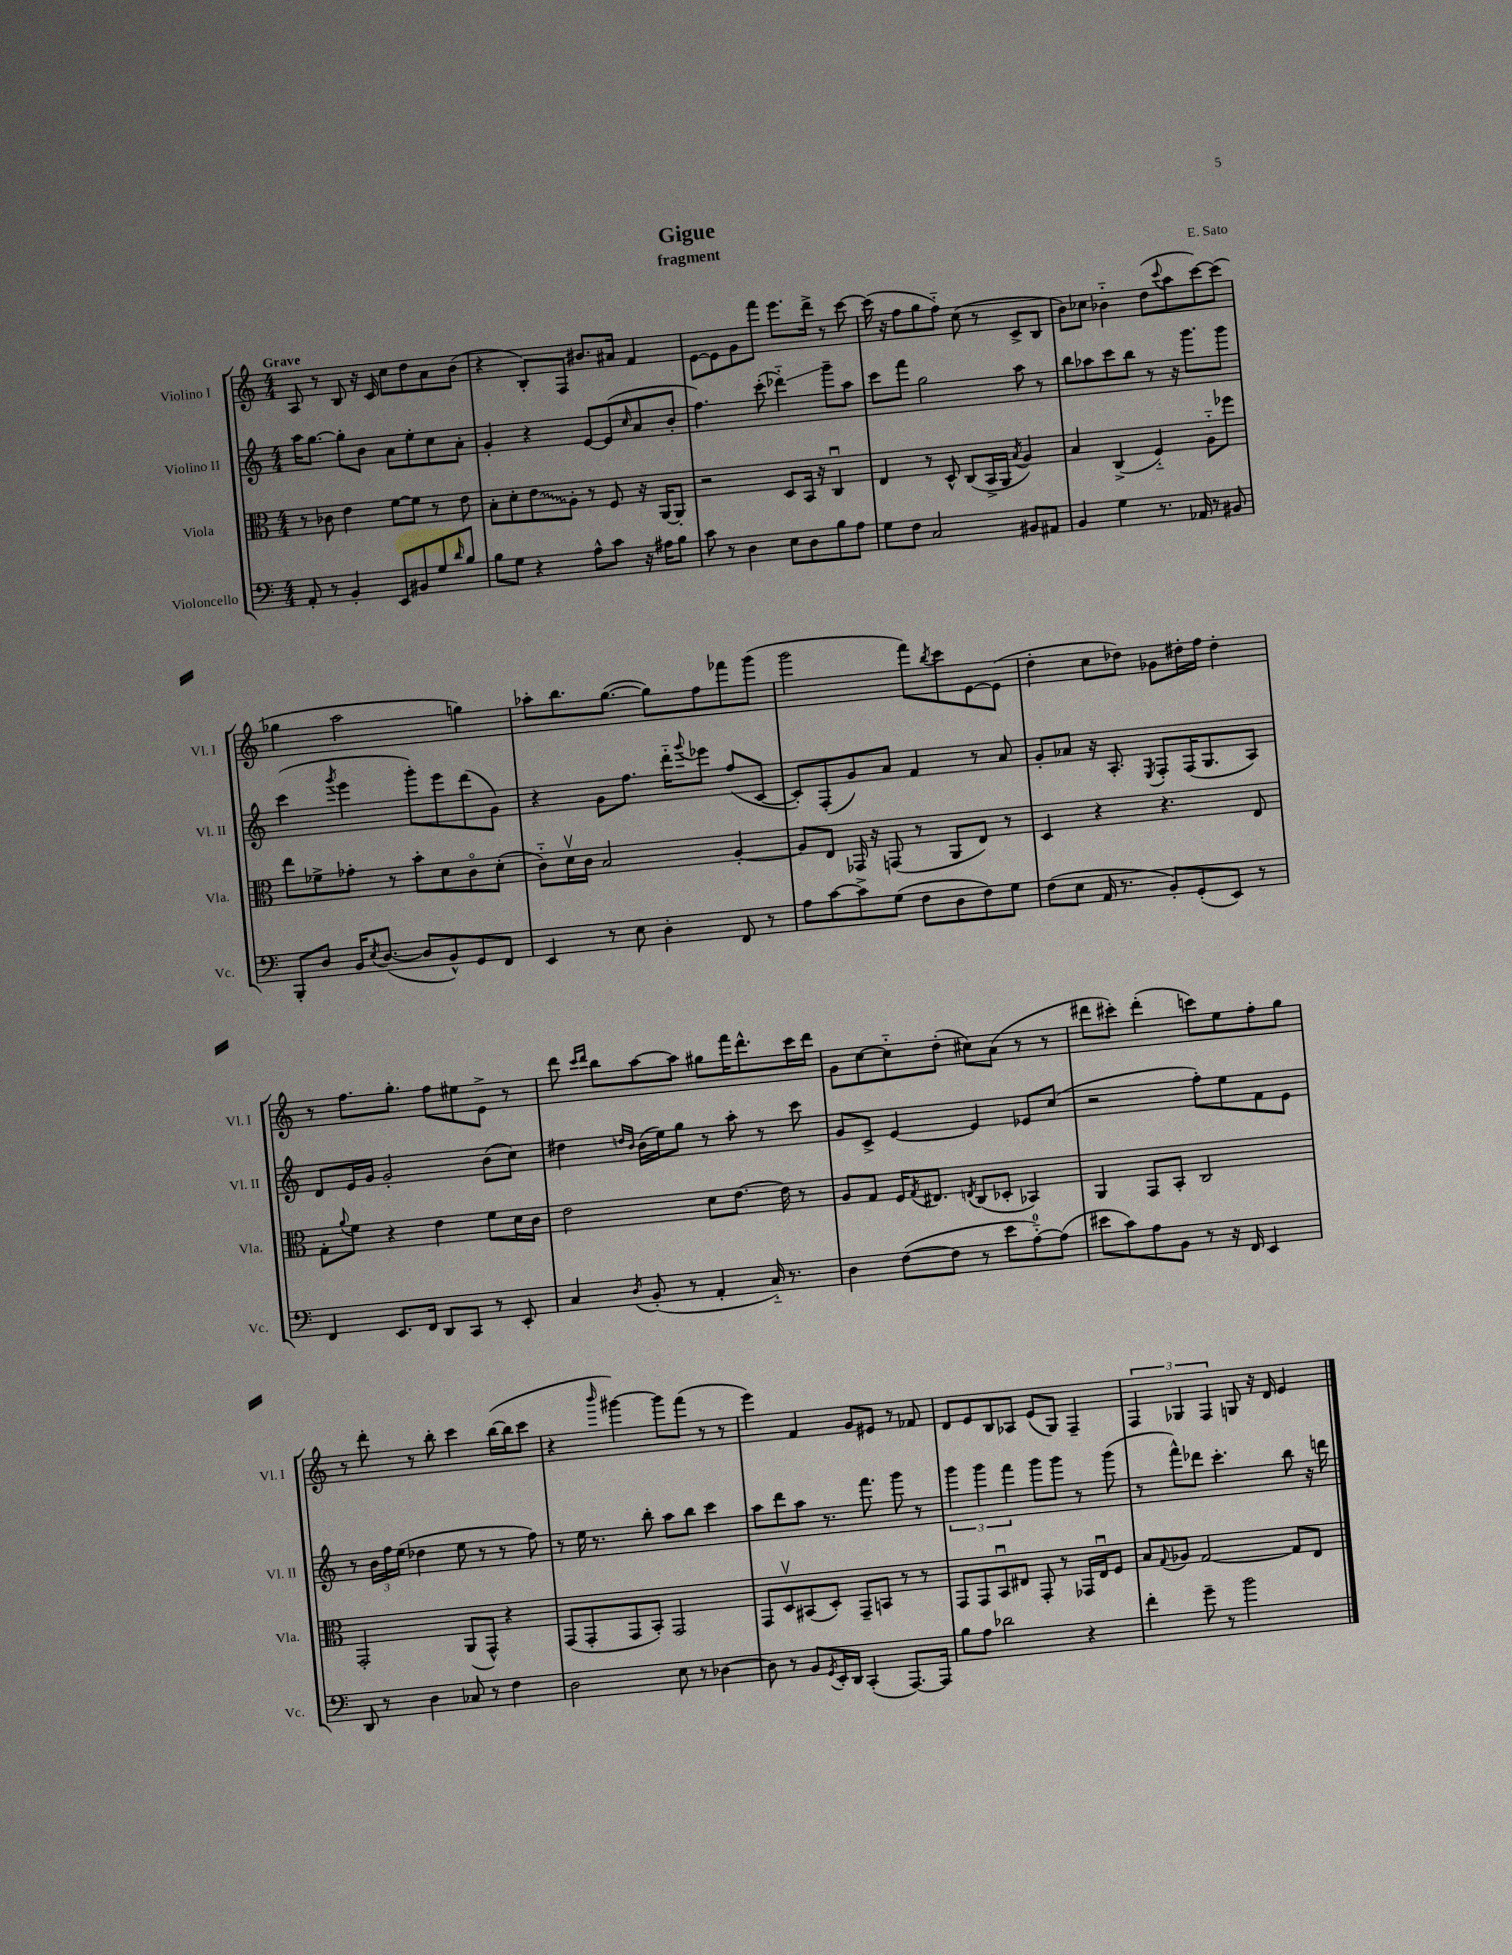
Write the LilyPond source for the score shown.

\header { title = "Gigue" composer = "E. Sato" subtitle = "fragment" }
<<
\new StaffGroup <<
\new Staff = "s0" \with { instrumentName = "Violino I" shortInstrumentName = "Vl. I" } {
    \clef treble \key c \major \numericTimeSignature \time 4/4 \tempo "Grave"
    a8 r8 b8 r16 c'16 c''8 d''8 a'8 b'8( |
    r4 b8-.) f8 bis'8. ais'16 f'4 |
    e'8~ e'8 g'8 f'''8 e'''8. d'''16-> r8 c'''8~ |
    c'''16( r16 f''8 g''8 f''8-_) c''8( r8 c'8-> b8 |
    b'8) ces''8 bes'4-_ d''8( \appoggiatura { c'''8 } a''8 c'''8~) c'''8( |
    ges''4 a''2 g''4) |
    aes''8-. b''8. g''8.~( g''8) f''8 fes'''8 g'''8( |
    g'''2 f'''8) \acciaccatura { b''8 } c'''8 e'8~ e'8( |
    d''4-. c''8 des''8) ges'8 dis''16-. f''16 dis''4-. |
    r8 f''8. g''8.-. f''8 eis''8 e'8-> r8 |
    d'''8 \grace { c'''16 d'''16 } b''8 a''8~ a''8 gis''8 f'''16 d'''8.-^ c'''16 d'''16 |
    g'8 c''8~ c''8-_ d''8-.( cis''8) a'8( r8 r8 |
    dis'''8 cis'''8-.) dis'''4-.( c'''8) e''8 f''8-. g''8 |
    r8 d'''8-. r8 b''8-. c'''4 b''16~( b''16 c'''8 |
    r4 \grace { b'''16 } gis'''4~) gis'''8 f'''8( r8 r8 |
    e'''4) f'4 g'8 eis'8 r8 fes'8 |
    d'8 e'8 b8 aes8 e'8( g8) f4-- |
    \tuplet 3/2 { f4 ges4 f4 } g8 r16 d'16 e'4 \bar "|." |
}
\new Staff = "s1" \with { instrumentName = "Violino II" shortInstrumentName = "Vl. II" } {
    \clef treble \key c \major \numericTimeSignature \time 4/4
    a''16 g''8.~ g''8-. b'8 a'8 e''8-. c''8 a'8-. |
    g'4-. r4 e'8~ e'8( \grace { c''16 } a'8 b'8-. |
    f''4.) c'''8-.( des'''4-_\glissando) g'''8-- a''8 |
    c'''8 f'''8 g''2 a''8 r8 |
    b''8 aes''8 c'''8 b''8 r8 r16 g'''8. g'''8 |
    c'''4( \acciaccatura { g'''8 } e'''4 g'''8-.) e'''8 d'''8( g'8) |
    r4 g'8 f''8. d'''16-_ \appoggiatura { g'''8 } ees'''8 f''8( c'8~ |
    c'8-.) f8-.( g'8) a'8 f'4 r8 a'8 |
    g'8-. aes'8 r16 a8.-. \acciaccatura { e8 } f8-. f16( g8. a8) |
    d'8 e'16 g'16 g'2-. b'8( c''8) |
    dis''4 \grace { d''16 b'16 } b'16( e''16) g''8 r8 a''8-. r8 c'''8 |
    g'8 c'8-> e'4~ e'4 ees'8 c''8( |
    r2 f''8-.) e''8 f'8 e'8 |
    r8 \tuplet 3/2 { b'16 f''16 e''16( } des''4 e''8 r8 r8 f''8) |
    r8 e''16 r8. b''8-. a''8 b''8 c'''4 |
    a''8 d'''8 a''8 r8. f'''8. g'''8 r8 |
    \tuplet 3/2 { g'''4 g'''4 f'''4 } g'''8 g'''8 r8 g'''8( |
    r8 f'''8-^) des'''8 c'''4.-. b''8 r16 d'''16 \bar "|." |
}
\new Staff = "s2" \with { instrumentName = "Viola" shortInstrumentName = "Vla." } {
    \clef alto \key c \major \numericTimeSignature \time 4/4
    r8 ces'8 e'4 f'8~ f'8 r8 e'8 |
    b8-. d'8-. \once \override Glissando.style = #'zigzag e'8\glissando a8-. r8 f8 r16 a,16~ a,8-. |
    r2 d8 b,16 r16 c4\downbow |
    e4 r8 d8-^ c8( b,16-> a,16 \acciaccatura { b8 } a4) |
    b4 c4->( f4-_) a8-_ fes''8 |
    e''8 fes'8-> ges'8-. r8 b'8-. d'8 c'8\flageolet d'8-.( |
    c'8-_) d'16\upbow c'16 b2 a4~-. |
    a8 e8 ges,16 r16 g,8( r8 a,8 e8) r8 |
    d4 r4 r4. e8 |
    g8-. \appoggiatura { a'8 } f'8 r4 e'4 f'8 d'16 c'16 |
    e'2 d'8 e'8.~ e'16 r8 |
    a8 g8 f16 \acciaccatura { g8 } eis8. \acciaccatura { e8 } c8( des8-. bes,4) |
    a,4 g,8 b,8-. c2 |
    g,2-. a,8( g,8-^) r4 |
    g,8( g,8-. g,8 b,8-.) g,2 |
    g,8 d8\upbow bis,8( d8-.) g,8-- b,8 r8 r8 |
    g,8 g,8 b,8\downbow eis8 g,8-. r8 ges,16 eis16\downbow f8 |
    b8 \appoggiatura { g8 } aes8 g2~ g8 e8 \bar "|." |
}
\new Staff = "s3" \with { instrumentName = "Violoncello" shortInstrumentName = "Vc." } {
    \clef bass \key c \major \numericTimeSignature \time 4/4
    a,8-. r8 b,4-. e,8 bis,8 g8 \grace { d'16 } b8 |
    b8 g8 r4 a8-^ c'8 r16 ais16 b8 |
    c'8 r8 d4 e8 d8 b8 a8 |
    g8 f8 c2 bis,8 ais,8 |
    b,4 g4 r8. aes,16 r8 bis,8 |
    b,,8-. d8 b,16 \acciaccatura { e8 } d8.~( d8 b,8-^) g,8 f,8 |
    e,4 r8 e8 d4-. f,8 r8 |
    a8 c'8~ c'8-> g8( f8 d8 f8) g8 |
    f8( e8 a,16 r8. b,8-.) g,8-.( e,8) r8 |
    f,4 e,8. f,16 d,8 c,8 r8 e,8-. |
    c4 \acciaccatura { d8 } b,8-.( r8 a,4-. c16-_) r8. |
    d4 f8~( f8 r8 e'8 a8-0~-_) a8( |
    eis'8 c'8) a8 b,8 r8 r16 f,16 e,4 |
    d,8 r8 d4 ces8 r8 f4 |
    d2 e8 r8 des4~ |
    des8 r8 b,8 \acciaccatura { g,8 } e,16-. d,16 c,4-.( a,,8.~) a,,16 |
    b8 a8 des'2 r4 |
    f'4-. g'8-- r8 b'2 \bar "|." |
}
>>
>>
\layout { \context { \Score \remove "Bar_number_engraver" } }
